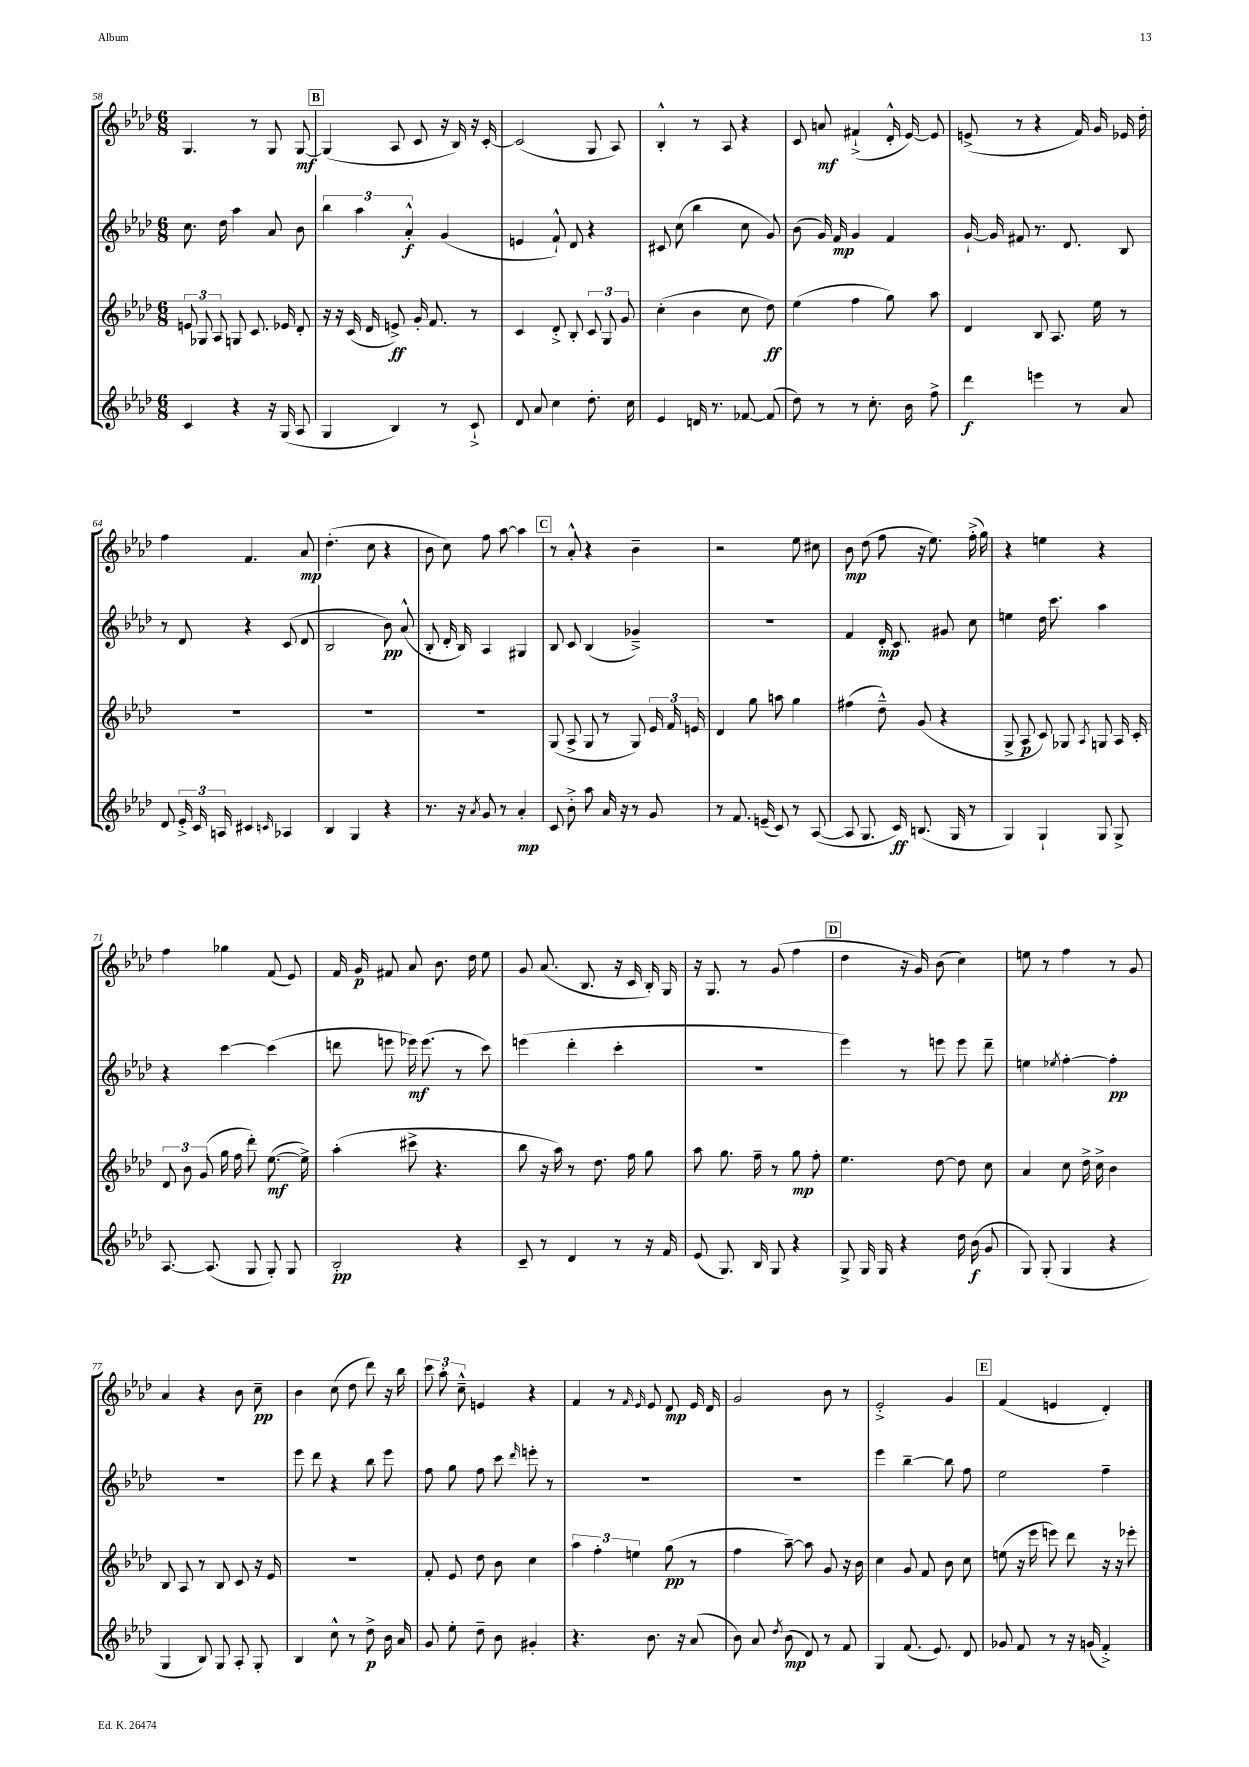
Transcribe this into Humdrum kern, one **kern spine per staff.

**kern	**dynam	**kern	**dynam	**kern	**dynam	**kern	**dynam
*part4	*part4	*part3	*part3	*part2	*part2	*part1	*part1
*staff4	*staff4	*staff3	*staff3	*staff2	*staff2	*staff1	*staff1
*clefG2	*	*clefG2	*	*clefG2	*	*clefG2	*
*k[b-e-a-d-]	*	*k[b-e-a-d-]	*	*k[b-e-a-d-]	*	*k[b-e-a-d-]	*
*M6/8	*	*M6/8	*	*M6/8	*	*M6/8	*
=58	=58	=58	=58	=58	=58	=58	=58
4c/	.	12en/	.	8.cc\	.	4.G/	.
.	.	12G-X/	.	.	.	.	.
.	.	12A-/	.	.	.	.	.
.	.	.	.	16dd-\	.	.	.
4r	.	8Gn/	.	4aa-\	.	.	.
.	.	8.c/	.	.	.	8r	.
16r	.	.	.	8a-/	.	8G/	.
(16G/	.	16e-X/	.	.	.	.	.
8A-/	.	8d-'/	.	8b-\	.	[8G/	mf
!!LO:REH:place=s1:t=B
=59	=59	=59	=59	=59	=59	=59	=59
4G/	.	16r	.	6bb-\	.	(4G/]	.
.	.	16r	.	.	.	.	.
.	.	(16c/	.	.	.	.	.
.	.	.	.	6aa-\	.	.	.
.	.	16d-/	.	.	.	.	.
4B-/)	.	8en^/)	ff	.	.	8A-/	.
.	.	.	.	6a-'^^/	f	.	.
.	.	16g'/	.	.	.	8c/	.
.	.	8.f/	.	.	.	.	.
8r	.	.	.	(4g/	.	16r	.
.	.	.	.	.	.	16B-/)	.
8c`^/	.	8r	.	.	.	16r	.
.	.	.	.	.	.	[16c'/	.
=60	=60	=60	=60	=60	=60	=60	=60
8d-/	.	4c/	.	4en/	.	(2c/]	.
8a-/	.	.	.	.	.	.	.
4cc\	.	8d-'^/	.	8f`^^/)	.	.	.
.	.	8B-'/	.	8d-/	.	.	.
8.dd-'\	.	12c/	.	4r	.	8G/	.
.	.	12G/	.	.	.	.	.
.	.	.	.	.	.	8A-/)	.
.	.	12g/	.	.	.	.	.
16cc\	.	.	.	.	.	.	.
=61	=61	=61	=61	=61	=61	=61	=61
4e-/	.	(4cc'\	.	8c#X/	.	4B-'^^/	.
.	.	.	.	(8cc\	.	.	.
16dn/	.	4b-\	.	4bb-\	.	8r	.
8.r	.	.	.	.	.	.	.
.	.	.	.	.	.	8A-/	.
[8f-X/	.	8cc\	.	8cc\	.	4r	.
(8f-/]	.	8dd-\)	ff	8g/)	.	.	.
=62	=62	=62	=62	=62	=62	=62	=62
8dd-\)	.	(4ee-\	.	(8b-\	.	8c/	.
8r	.	.	.	16g/)	.	8an/	mf
.	.	.	.	16f/	mp	.	.
8r	.	4ff\	.	4g/	.	(4f#X`^/	.
8.cc'\	.	.	.	.	.	.	.
.	.	8gg\)	.	4f/	.	16d-'^^/	.
16b-\	.	.	.	.	.	[16e-/)	.
8ff^\	.	8aa-\	.	.	.	8e-/]	.
=63	=63	=63	=63	=63	=63	=63	=63
4ddd-\	f	4d-/	.	[16g`/	.	(8en^/	.
.	.	.	.	16g/]	.	.	.
.	.	.	.	8f#X/	.	8r	.
4eeen\	.	8B-/	.	8.r	.	4r	.
.	.	8.A-/	.	.	.	.	.
.	.	.	.	8.d-/	.	.	.
8r	.	.	.	.	.	16f/)	.
.	.	16ee-\	.	.	.	16g/	.
8a-/	.	8r	.	8B-/	.	16e-X/	.
.	.	.	.	.	.	16dd-'\	.
!!LO:LB:g=z
=64	=64	=64	=64	=64	=64	=64	=64
8d-/	.	2.r	.	8r	.	4ff\	.
24e-'^/	.	.	.	8d-/	.	.	.
24c/	.	.	.	.	.	.	.
24An/	.	.	.	.	.	.	.
4c#X/	.	.	.	4r	.	4.f/	.
16qqcn/	.	.	.	.	.	.	.
4A-X/	.	.	.	(8c/	.	.	.
.	.	.	.	8d-/	.	8a-/	mp
=65	=65	=65	=65	=65	=65	=65	=65
4B-/	.	2.r	.	2B-/	.	(4.dd-'\	.
4G/	.	.	.	.	.	.	.
.	.	.	.	.	.	8cc\	.
4r	.	.	.	8b-\)	pp	4r	.
.	.	.	.	(8a-^^/	.	.	.
=66	=66	=66	=66	=66	=66	=66	=66
8.r	.	2.r	.	8B-'/	.	8b-\	.
.	.	.	.	16d-'/	.	8cc\)	.
16r	.	.	.	16B-/)	.	.	.
8qa-/	.	.	.	.	.	.	.
8g/	.	.	.	4A-/	.	8ff\	.
8r	.	.	.	.	.	[8aa-\	.
4a-'/	mp	.	.	4G#X/	.	4aa-\]	.
!!LO:REH:place=s1:t=C
=67	=67	=67	=67	=67	=67	=67	=67
8c/	.	(8G/	.	8B-/	.	8r	.
8b-'^\	.	8A-^/	.	8c/	.	8a-'^^/	.
8aa-\	.	8G/	.	(4B-/	.	4r	.
16a-/	.	8r	.	.	.	.	.
16r	.	.	.	.	.	.	.
8r	.	8G/)	.	4g-X~^/)	.	4b-~\	.
8g/	.	24e-/	.	.	.	.	.
.	.	24f/	.	.	.	.	.
.	.	24en/	.	.	.	.	.
=68	=68	=68	=68	=68	=68	=68	=68
8r	.	4d-/	.	2.r	.	2r	.
8.f/	.	.	.	.	.	.	.
.	.	8gg\	.	.	.	.	.
(16en~/	.	.	.	.	.	.	.
8c/)	.	8aan\	.	.	.	.	.
8r	.	4gg\	.	.	.	8ee-\	.
([8A-/	.	.	.	.	.	8cc#X\	.
=69	=69	=69	=69	=69	=69	=69	=69
8A-/]	.	(4ff#X\	.	4f/	.	8b-\	mp
8.G/	.	.	.	.	.	(8dd-\	.
.	.	8dd-~^^\)	.	16d-'/	mp	8ff\	.
16c/)	ff	.	.	8.c/	.	.	.
(8.Bn/	.	(8g/	.	.	.	16r	.
.	.	.	.	.	.	8.ee-\)	.
.	.	4r	.	8g#X/	.	.	.
16G/	.	.	.	.	.	.	.
8r	.	.	.	8cc\	.	(16ff'^\	.
.	.	.	.	.	.	16gg\)	.
=70	=70	=70	=70	=70	=70	=70	=70
4G/)	.	8G^/	.	4een\	.	4r	.
.	.	8A-/	p	.	.	.	.
4G`/	.	8c/)	.	16dd-\	.	4een\	.
.	.	.	.	8.ccc\	.	.	.
.	.	8G-X/	.	.	.	.	.
.	.	8qA-/	.	.	.	.	.
8G/	.	8Gn/	.	4aa-\	.	4r	.
8G^/	.	16A-/	.	.	.	.	.
.	.	16c'/	.	.	.	.	.
!!LO:LB:g=z
=71	=71	=71	=71	=71	=71	=71	=71
[8.A-/	.	12d-/	.	4r	.	4ff\	.
.	.	12b-\	.	.	.	.	.
.	.	(12g/	.	.	.	.	.
(8.A-/]	.	.	.	.	.	.	.
.	.	16gg\	.	[4ccc\	.	4gg-X\	.
.	.	16ff\	.	.	.	.	.
8G/	.	8ddd-'\)	.	.	.	.	.
8G'/)	.	([8.ee-\	mf	(4ccc\]	.	(8f/	.
8G/	.	.	.	.	.	8e-/)	.
.	.	16ee-^\])	.	.	.	.	.
=72	=72	=72	=72	=72	=72	=72	=72
2B-'/	pp	(4aa-'\	.	8dddn\	.	16f/	.
.	.	.	.	.	.	16g/	p
.	.	.	.	8eeen\	.	8f#X/	.
.	.	8ccc#X^\	.	16eee-X\)	mf	8a-/	.
.	.	.	.	(8.eee-\	.	.	.
.	.	4.r	.	.	.	8.b-\	.
4r	.	.	.	8r	.	.	.
.	.	.	.	.	.	16dd-\	.
.	.	.	.	8ccc\)	.	8ee-\	.
=73	=73	=73	=73	=73	=73	=73	=73
8c~/	.	8bb-\	.	(4eeen\	.	8g/	.
8r	.	16r	.	.	.	(8.a-/	.
.	.	16aa-\)	.	.	.	.	.
4d-/	.	8r	.	4ddd-'\	.	.	.
.	.	.	.	.	.	8.B-/	.
.	.	8.dd-\	.	.	.	.	.
8r	.	.	.	4ccc'\	.	16r	.
.	.	16ff\	.	.	.	16c/	.
16r	.	8gg\	.	.	.	16B-'/)	.
16f/	.	.	.	.	.	16G/	.
=74	=74	=74	=74	=74	=74	=74	=74
(8e-/	.	8aa-\	.	2.r	.	16r	.
.	.	.	.	.	.	8.G/	.
8.G/)	.	8.gg\	.	.	.	.	.
.	.	.	.	.	.	8r	.
16B-/	.	16ff~\	.	.	.	.	.
8G/	.	8r	.	.	.	(8g/	.
4r	.	8gg\	mp	.	.	4ff\	.
.	.	8ff'\	.	.	.	.	.
!!LO:REH:place=s1:t=D
=75	=75	=75	=75	=75	=75	=75	=75
8G^/	.	4.ee-\	.	4eee-\)	.	4dd-\	.
16G/	.	.	.	.	.	.	.
16G/	.	.	.	.	.	.	.
4r	.	.	.	8r	.	16r	.
.	.	.	.	.	.	16g/)	.
.	.	[8dd-\	.	8eeen\	.	(8b-\	.
16dd-\	.	8dd-\]	.	8eee\	.	4cc\)	.
(16b-\	f	.	.	.	.	.	.
8g/	.	8cc\	.	8ddd-~\	.	.	.
=76	=76	=76	=76	=76	=76	=76	=76
8G/)	.	4a-/	.	4een\	.	8een\	.
(8G'/	.	.	.	.	.	8r	.
.	.	.	.	8qee-X/	.	.	.
4G/	.	8cc\	.	[4ff'\	.	4ff\	.
.	.	16dd-^\	.	.	.	.	.
.	.	16cc^\	.	.	.	.	.
4r	.	4b-\	.	4ff'\]	pp	8r	.
.	.	.	.	.	.	8g/	.
!!LO:LB:g=z
=77	=77	=77	=77	=77	=77	=77	=77
4G/	.	8B-/	.	2.r	.	4a-/	.
.	.	8A-/	.	.	.	.	.
8B-/)	.	8r	.	.	.	4r	.
8G/	.	8B-/	.	.	.	.	.
8A-'/	.	8c/	.	.	.	8b-\	.
8G'/	.	16r	.	.	.	8cc~\	pp
.	.	16e-/	.	.	.	.	.
=78	=78	=78	=78	=78	=78	=78	=78
4B-/	.	2.r	.	8eee-\	.	4b-\	.
.	.	.	.	8ddd-\	.	.	.
8cc^^\	.	.	.	4r	.	(8cc\	.
8r	.	.	.	.	.	8dd-\	.
8dd-^\	p	.	.	8bb-\	.	8ddd-\)	.
16b-\	.	.	.	8eee-\	.	16r	.
16a-/	.	.	.	.	.	16bb-\	.
=79	=79	=79	=79	=79	=79	=79	=79
8g/	.	8f'/	.	8ff\	.	12ccc\	.
.	.	.	.	.	.	12aa-'\	.
8ee-'\	.	8e-/	.	8gg\	.	.	.
.	.	.	.	.	.	12cc~^^\	.
8dd-~\	.	8dd-\	.	8ff\	.	4en/	.
8b-\	.	8b-\	.	8ccc\	.	.	.
.	.	.	.	16qqddd-/	.	.	.
4g#X'/	.	4cc\	.	8eeen'\	.	4r	.
.	.	.	.	8r	.	.	.
=80	=80	=80	=80	=80	=80	=80	=80
4.r	.	6aa-\	.	2.r	.	4f/	.
.	.	6ff'\	.	.	.	.	.
.	.	.	.	.	.	8r	.
.	.	6een\	.	.	.	.	.
.	.	.	.	.	.	16qqf/	.
.	.	.	.	.	.	16qqe-/	.
8.b-\	.	.	.	.	.	8e-/	.
.	.	(8gg\	pp	.	.	8d-/	mp
16r	.	.	.	.	.	.	.
(8a-/	.	8r	.	.	.	16e-/	.
.	.	.	.	.	.	16d-/	.
=81	=81	=81	=81	=81	=81	=81	=81
8b-\)	.	4ff\	.	2.r	.	2g/	.
8a-/	.	.	.	.	.	.	.
8qdd-/	.	.	.	.	.	.	.
(8b-\	mp	[8aa-~\)	.	.	.	.	.
8d-/)	.	8aa-\]	.	.	.	.	.
8r	.	8g/	.	.	.	8b-\	.
8f/	.	16r	.	.	.	8r	.
.	.	16b-\	.	.	.	.	.
=82	=82	=82	=82	=82	=82	=82	=82
4G/	.	4cc\	.	4eee-\	.	2e-'^/	.
(8.f/	.	8g/	.	[4bb-~\	.	.	.
.	.	8f/	.	.	.	.	.
8.e-/)	.	.	.	.	.	.	.
.	.	8b-\	.	8bb-\]	.	4g/	.
8d-/	.	8cc\	.	8ff\	.	.	.
!!LO:REH:place=s1:t=E
=83	=83	=83	=83	=83	=83	=83	=83
8g-X/	.	(8een\	.	2ee-\	.	(4f/	.
8f/	.	16r	.	.	.	.	.
.	.	16eee-\	.	.	.	.	.
8r	.	8eeen\)	.	.	.	4en/	.
16r	.	8ddd-\	.	.	.	.	.
(16gn/	.	.	.	.	.	.	.
4f'^/)	.	16r	.	4ff~\	.	4d-'/)	.
.	.	16r	.	.	.	.	.
.	.	8eee-X'\	.	.	.	.	.
==	==	==	==	==	==	==	==
*-	*-	*-	*-	*-	*-	*-	*-
